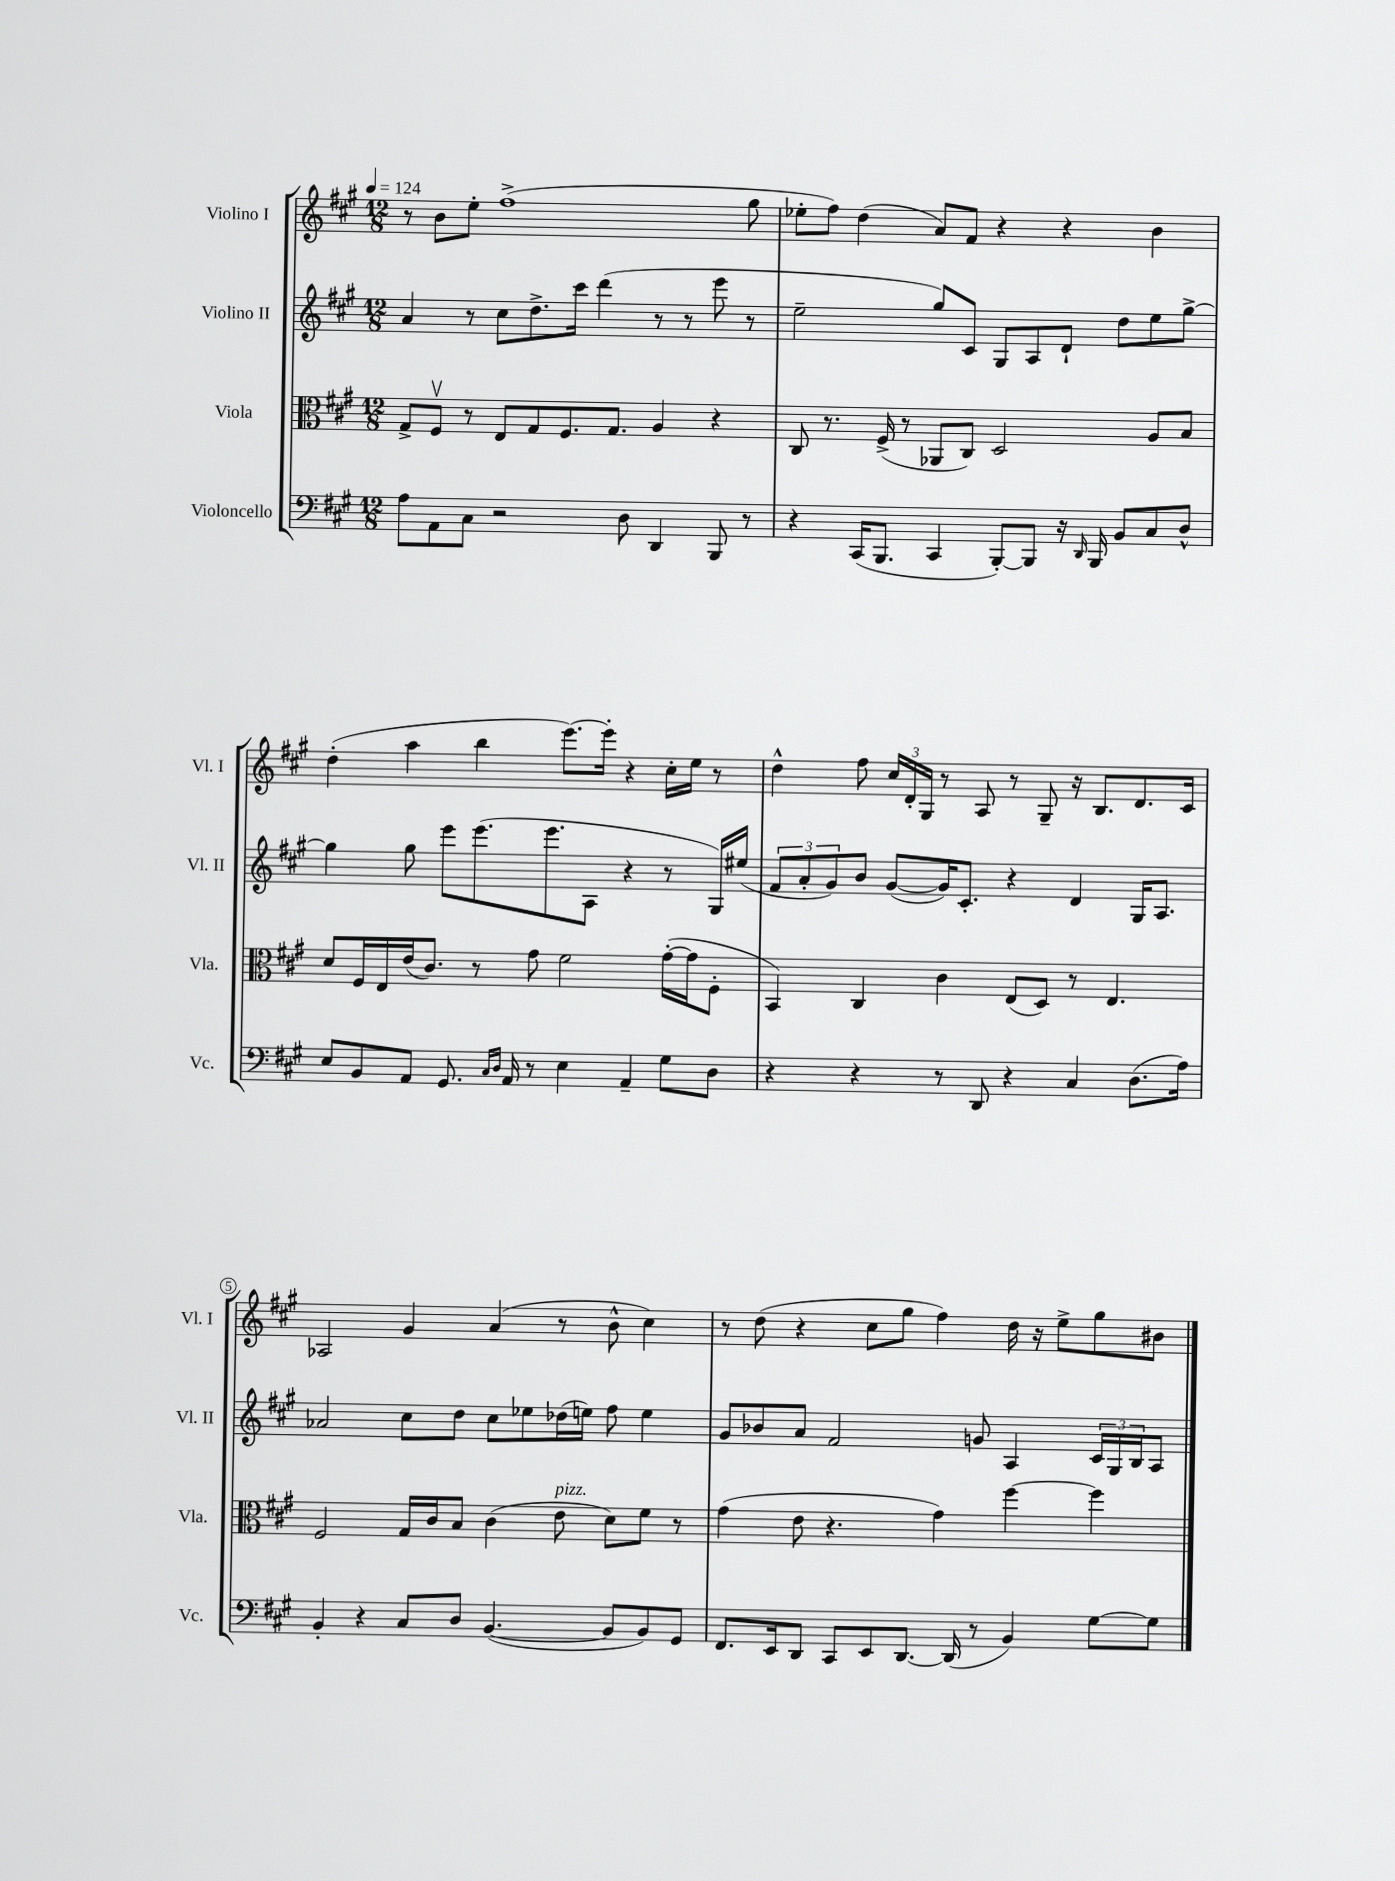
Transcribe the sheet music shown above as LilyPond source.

<<
\new StaffGroup <<
\new Staff = "s0" \with { instrumentName = "Violino I" shortInstrumentName = "Vl. I" } {
    \clef treble \key a \major \numericTimeSignature \time 12/8 \tempo 4 = 124
    r8 b'8 e''8-. fis''1->( gis''8 |
    ees''8-. fis''8) d''4( a'8) fis'8 r4 r4 b'4 |
    d''4-.( a''4 b''4 e'''8.~) e'''16-. r4 cis''16-. e''16 r8 |
    d''4-^ fis''8 \tuplet 3/2 { cis''16 d'16-. gis16 } r8 a8 r8 gis8-- r16 b8. d'8. cis'16 |
    aes2 gis'4 a'4( r8 b'8-^ cis''4) |
    r8 d''8( r4 cis''8 gis''8 fis''4) d''16 r16 e''8-> gis''8 bis'8 \bar "|." |
}
\new Staff = "s1" \with { instrumentName = "Violino II" shortInstrumentName = "Vl. II" } {
    \clef treble \key a \major \numericTimeSignature \time 12/8
    a'4 r8 cis''8 d''8.-> cis'''16 d'''4( r8 r8 e'''8 r8 |
    e''2-- gis''8) cis'8 gis8 a8 d'8-! d''8 e''8 gis''8~-> |
    gis''4 gis''8 e'''8 e'''8.( e'''8. a8 r4 r8 gis16) eis''16( |
    \tuplet 3/2 { fis'8 a'8-. gis'8) } b'8 gis'8~( gis'16) cis'8.-. r4 d'4 gis16 a8. |
    aes'2 cis''8 d''8 cis''8 ees''8 des''16( e''16) fis''8 e''4 |
    gis'8 bes'8 a'8 fis'2 g'8 a4 \tuplet 3/2 { cis'16 gis16 b16 } a8 \bar "|." |
}
\new Staff = "s2" \with { instrumentName = "Viola" shortInstrumentName = "Vla." } {
    \clef alto \key a \major \numericTimeSignature \time 12/8
    gis8-> fis8\upbow r8 e8 gis8 fis8. gis8. a4 r4 |
    cis8 r8. fis16->( r8 aes,8 cis8) d2 a8 b8 |
    d'8 fis16 e16 e'16( cis'8.) r8 gis'8 fis'2 gis'16~-.( gis'16 fis8-. |
    b,4) cis4 cis'4 e8( d8) r8 e4. |
    fis2 gis16 cis'16 b8 cis'4( e'8^\markup { \italic "pizz." } d'8) fis'8 r8 |
    gis'4( e'8 r4. gis'4) fis''4~ fis''4 \bar "|." |
}
\new Staff = "s3" \with { instrumentName = "Violoncello" shortInstrumentName = "Vc." } {
    \clef bass \key a \major \numericTimeSignature \time 12/8
    a8 a,8 cis8 r2 d8 d,4 b,,8 r8 |
    r4 cis,16( b,,8. cis,4 b,,8~-.) b,,8 r16 \grace { d,16 } b,,16 b,8 cis8 d8-^ |
    e8 b,8 a,8 gis,8. \grace { cis16 d16 } a,16 r8 e4 a,4-- gis8 d8 |
    r4 r4 r8 d,8 r4 cis4 d8.( a16) |
    b,4-. r4 cis8 d8 b,4.~( b,8 b,8) gis,8 |
    fis,8. e,16 d,8 cis,8 e,8 d,8.~ d,16( r8 b,4) gis8~ gis8 \bar "|." |
}
>>
>>
\layout { \context { \Score \override BarNumber.break-visibility = ##(#f #t #t) barNumberVisibility = #(every-nth-bar-number-visible 5) \override BarNumber.stencil = #(make-stencil-circler 0.1 0.3 ly:text-interface::print) } }
